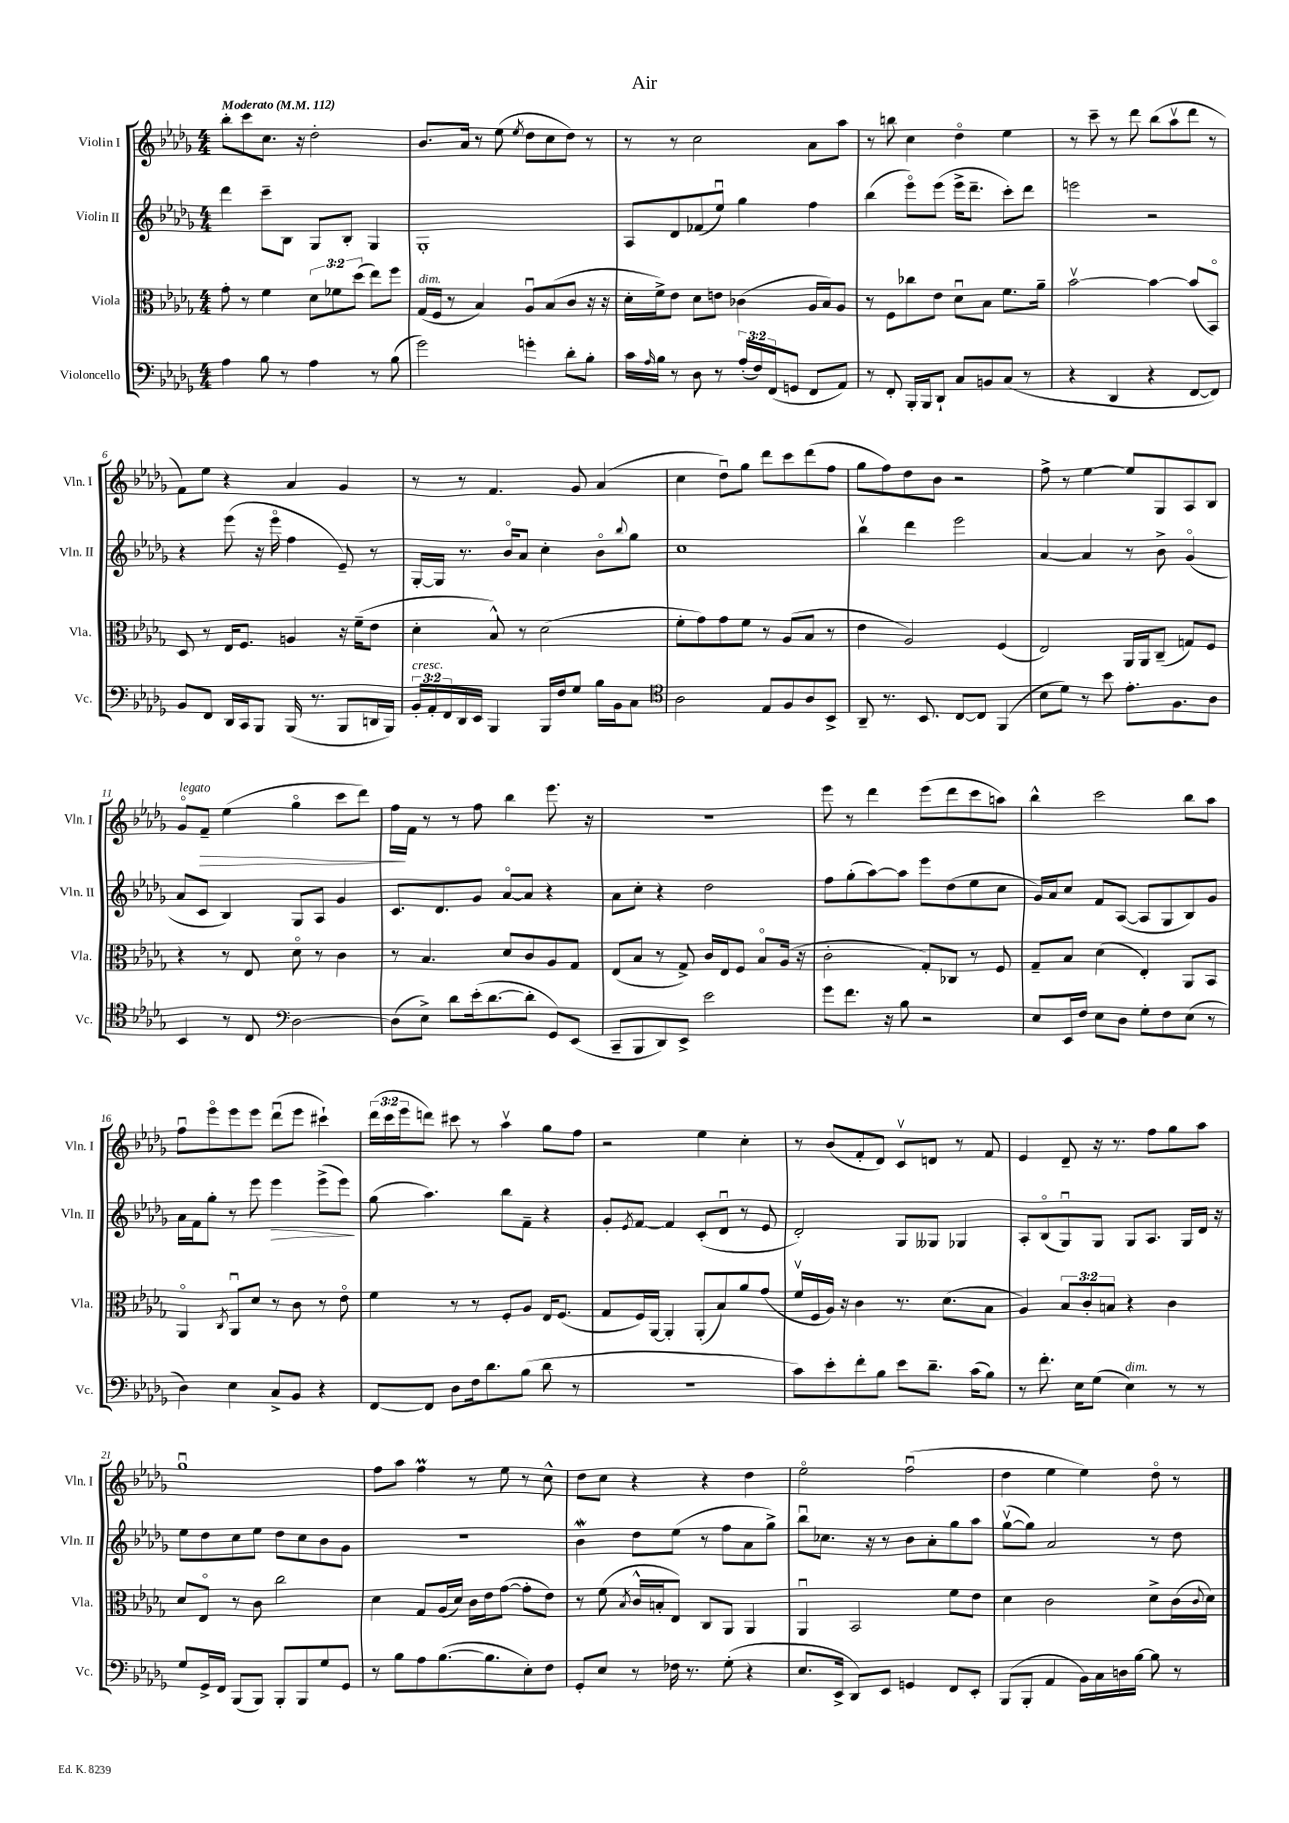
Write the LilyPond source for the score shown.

\header { title = "Air" }
<<
\new StaffGroup <<
\new Staff = "s0" \with { instrumentName = "Violin I" shortInstrumentName = "Vln. I" } {
    \clef treble \key des \major \numericTimeSignature \time 4/4 \override Staff.TupletNumber.text = #tuplet-number::calc-fraction-text \tempo "Moderato" 4 = 112
    bes''8-. c'''8 c''8. r16 des''2-. |
    bes'8. aes'16 r8 ees''8( \acciaccatura { ees''8 } des''8 c''8 des''8) r8 |
    r8 r8 c''2 aes'8 aes''8 |
    r8 b''8 c''4 des''4\flageolet ees''4 |
    r8 c'''8-- r8 des'''8 bes''8( aes''8\upbow des'''8 r8 |
    f'8) ees''8 r4 aes'4 ges'4 |
    r8 r8 f'4. ges'8 aes'4( |
    c''4 des''8\downbow) ges''8 des'''8 c'''8 des'''8( f''8 |
    ges''8 f''8) des''8 bes'8 r2 |
    f''8-> r8 ees''4~ ees''8 ges8 aes8 bes8 |
    ges'8\flageolet^\markup { \italic "legato" } f'8--\> ees''4( ges''4\flageolet c'''8 des'''8) |
    f''16\! f'16 r8 r8 f''8 bes''4 ees'''8. r16 |
    r1 |
    ees'''8 r8 des'''4 ees'''8( des'''8 c'''8 a''8) |
    bes''4-^ c'''2 bes''8 aes''8 |
    f''8\downbow ees'''8\flageolet ees'''8 ees'''8 des'''8\downbow( ees'''8 cis'''4-!) |
    \tuplet 3/2 { des'''16( c'''16 ees'''16 } d'''8) cis'''8 r8 aes''4\upbow ges''8 f''8 |
    r2 ees''4 c''4-. |
    r8 bes'8( f'8-. des'8) c'8\upbow d'8 r8 f'8 |
    ees'4 des'8-- r16 r8. f''8 ges''8 aes''8 |
    ges''1\downbow |
    f''8 aes''8 f''4\prall r8 ees''8 r8 c''8-^ |
    des''8 c''8 r4 r4 des''4 |
    ees''2\flageolet f''2\downbow( |
    des''4 ees''4 ees''4) des''8\flageolet r8 \bar "|." |
}
\new Staff = "s1" \with { instrumentName = "Violin II" shortInstrumentName = "Vln. II" } {
    \clef treble \key des \major \numericTimeSignature \time 4/4
    des'''4 c'''8-- bes8 ges8 bes8-. ges4 |
    ges1-. |
    aes8 des'8 fes'8( ees''8\downbow) ges''4 f''4 |
    bes''4( ees'''8\flageolet) ees'''8( ees'''16-> des'''8.-- c'''8-.) des'''8 |
    e'''2 r2 |
    r4 ees'''8( r16 ees'''16\flageolet f''4 ees'8--) r8 |
    ges16~-. ges16 r8. bes'16\flageolet aes'8 c''4-. bes'8\flageolet \appoggiatura { bes''8 } ges''8 |
    c''1 |
    bes''4\upbow des'''4 ees'''2 |
    aes'4~ aes'4 r8 bes'8-> ges'4\flageolet( |
    aes'8 c'8 bes4) ges8 aes8 ges'4 |
    c'8. des'8. ges'8 aes'8~\flageolet aes'8 r4 |
    aes'8 c''8-. r4 des''2 |
    f''8 ges''8-.( aes''8~) aes''8 ees'''8 des''8( ees''8 c''8 |
    ges'16) aes'16 c''8 f'8 aes8~( aes8 ges8 bes8) ges'8 |
    aes'16 f'16 ges''8-. r8 ees'''8 ees'''4\> ees'''8->( ees'''8\!) |
    ges''8( aes''4.) bes''8 f'8-- r4 |
    ges'8-. \acciaccatura { ees'8 } f'8~ f'4 c'8-.( des'8\downbow r8 ees'8 |
    des'2-.) ges8 geses8 ges4 |
    aes8-. bes8\flageolet( ges8\downbow) ges8 ges8 aes8. ges16 des'16 r16 |
    ees''8 des''8 c''8 ees''8 des''8 c''8 bes'8 ges'8 |
    R1 |
    bes'4\mordent des''8 ees''8( r8 f''8 aes'8 ges''8->) |
    bes''8\downbow ces''8. r16 r8 bes'8 aes'8-. ges''8 aes''8 |
    ges''8~\upbow( ges''8) aes'2 r8 des''8 \bar "|." |
}
\new Staff = "s2" \with { instrumentName = "Viola" shortInstrumentName = "Vla." } {
    \clef alto \key des \major \numericTimeSignature \time 4/4 \override Staff.TupletNumber.text = #tuplet-number::calc-fraction-text
    ges'8-. r8 f'4 \tuplet 3/2 { des'8 fes'8 des''8( } ees''8) f''8 |
    ges16^\markup { \italic "dim." }( f16 r8 bes4) aes8\downbow bes8( c'8 r16 r16 |
    des'16-. f'16->) ees'8 des'8 e'8 ces'4( aes16 bes16) aes8 |
    r8 f8 ces''8 ees'8 des'8\downbow bes8 f'8. aes'16-- |
    bes'2~\upbow bes'4~ bes'8( bes,8\flageolet) |
    des8 r8 ees16 f8. a4 r16 f'16--( ees'8 |
    des'4-. bes8-^) r8 des'2( |
    f'8-. ges'8) ges'8 f'8 r8 aes8( bes8 r8 |
    ees'4 aes2) f4( |
    ees2) aes,16 aes,16 c8--( g8) f8 |
    r4 r8 ees8 des'8\flageolet r8 c'4 |
    r8 bes4. des'8 c'8 aes8 ges8 |
    ees8( bes8 r8 ges8->) c'16 ees16 f8 bes8\flageolet aes16( r16 |
    c'2-. ges8-.) ces8 r8 f8 |
    ges8-- bes8 des'4( ees4-.) aes,8 bes,8 |
    aes,4\flageolet \acciaccatura { c8 } aes,8\downbow des'8 r8 c'8 r8 ees'8\flageolet |
    f'4 r8 r8 f8-. aes8 ees16 f8.( |
    ges8 f16) aes,16~ aes,4-. aes,8-.( bes8) aes'8 ges'8( |
    f'16\upbow f16 aes16) r16 c'4 r8. des'8.( bes8 |
    aes4) \tuplet 3/2 { bes8 c'8-. b8 } r4 c'4 |
    des'8 ees8\flageolet r8 c'8 c''2 |
    des'4 ges8 aes16( des'16) c'16 ees'16 ges'8~( ges'8-. ees'8) |
    r8 f'8( \acciaccatura { bes8 } c'16-^ b16-. ees8) c8 aes,8 aes,4 |
    aes,4\downbow bes,2 f'8 ees'8 |
    des'4 c'2 des'8-> c'16( \appoggiatura { c'8 } des'16) \bar "|." |
}
\new Staff = "s3" \with { instrumentName = "Violoncello" shortInstrumentName = "Vc." } {
    \clef bass \key des \major \numericTimeSignature \time 4/4 \override Staff.TupletNumber.text = #tuplet-number::calc-fraction-text
    aes4 bes8 r8 aes4 r8 bes8( |
    ges'2) g'4-. des'8-. bes8-. |
    c'16 \grace { aes16 } bes16 r8 des8 r8 \tuplet 3/2 { aes16-.( f16) f,16( } g,8 f,8 aes,8) |
    r8 f,8-. bes,,16-. bes,,16 des,8-! c8 b,8 c8( r8 |
    r4 des,4 r4 f,8~ f,8) |
    bes,8 f,8 des,16 c,16 bes,,8 bes,,16( r8. bes,,8 d,16 bes,,16) |
    \tuplet 3/2 { bes,16-.^\markup { \italic "cresc." } aes,16-. f,16 } des,16 ees,16 bes,,4 bes,,16 f16 ges8 bes16 bes,16 c8 |
    \clef tenor aes2 ees8 f8 aes8 bes,8-> |
    aes,8-- r8. bes,8. c8~ c8 f,4( |
    bes8 des'8) r8 bes'8 ees'8.-. f8. aes8 |
    bes,4 r8 c8 \clef bass des2~ |
    des8( ees8->) des'8 ees'16-.( des'8.~ des'8-. ges,8) ees,8( |
    c,8-- bes,,8 des,8) ees,8-> ees'2 |
    ges'8 f'8. r16 bes8 r2 |
    ees8 ees,16 f16 ees8 des8 ges8-. f8 ees8( r8 |
    des4) ees4 c8-> bes,8 r4 |
    f,8~ f,8 des8 f16 des'8. bes8( des'8 r8 |
    r1 |
    c'8) ees'8-. f'8-. bes8 ees'8 des'8.-- c'16( bes8) |
    r8 f'8.-. ees16 ges8( ees4^\markup { \italic "dim." }) r8 r8 |
    ges8 ges,16-> f,16 bes,,8( bes,,8) bes,,8-. bes,,8 ges8 ges,8 |
    r8 bes8 aes8 bes8.~( bes8. ees8-.) f8 |
    ges,8-. ees8 r8 fes16 r8. ges8-.( r4 |
    ees8. ees,16-> des,8) ees,8 g,4 f,8 ees,8-. |
    bes,,8( bes,,8-. aes,4 bes,16) c16 d16 bes16~ bes8 r8 \bar "|." |
}
>>
>>
